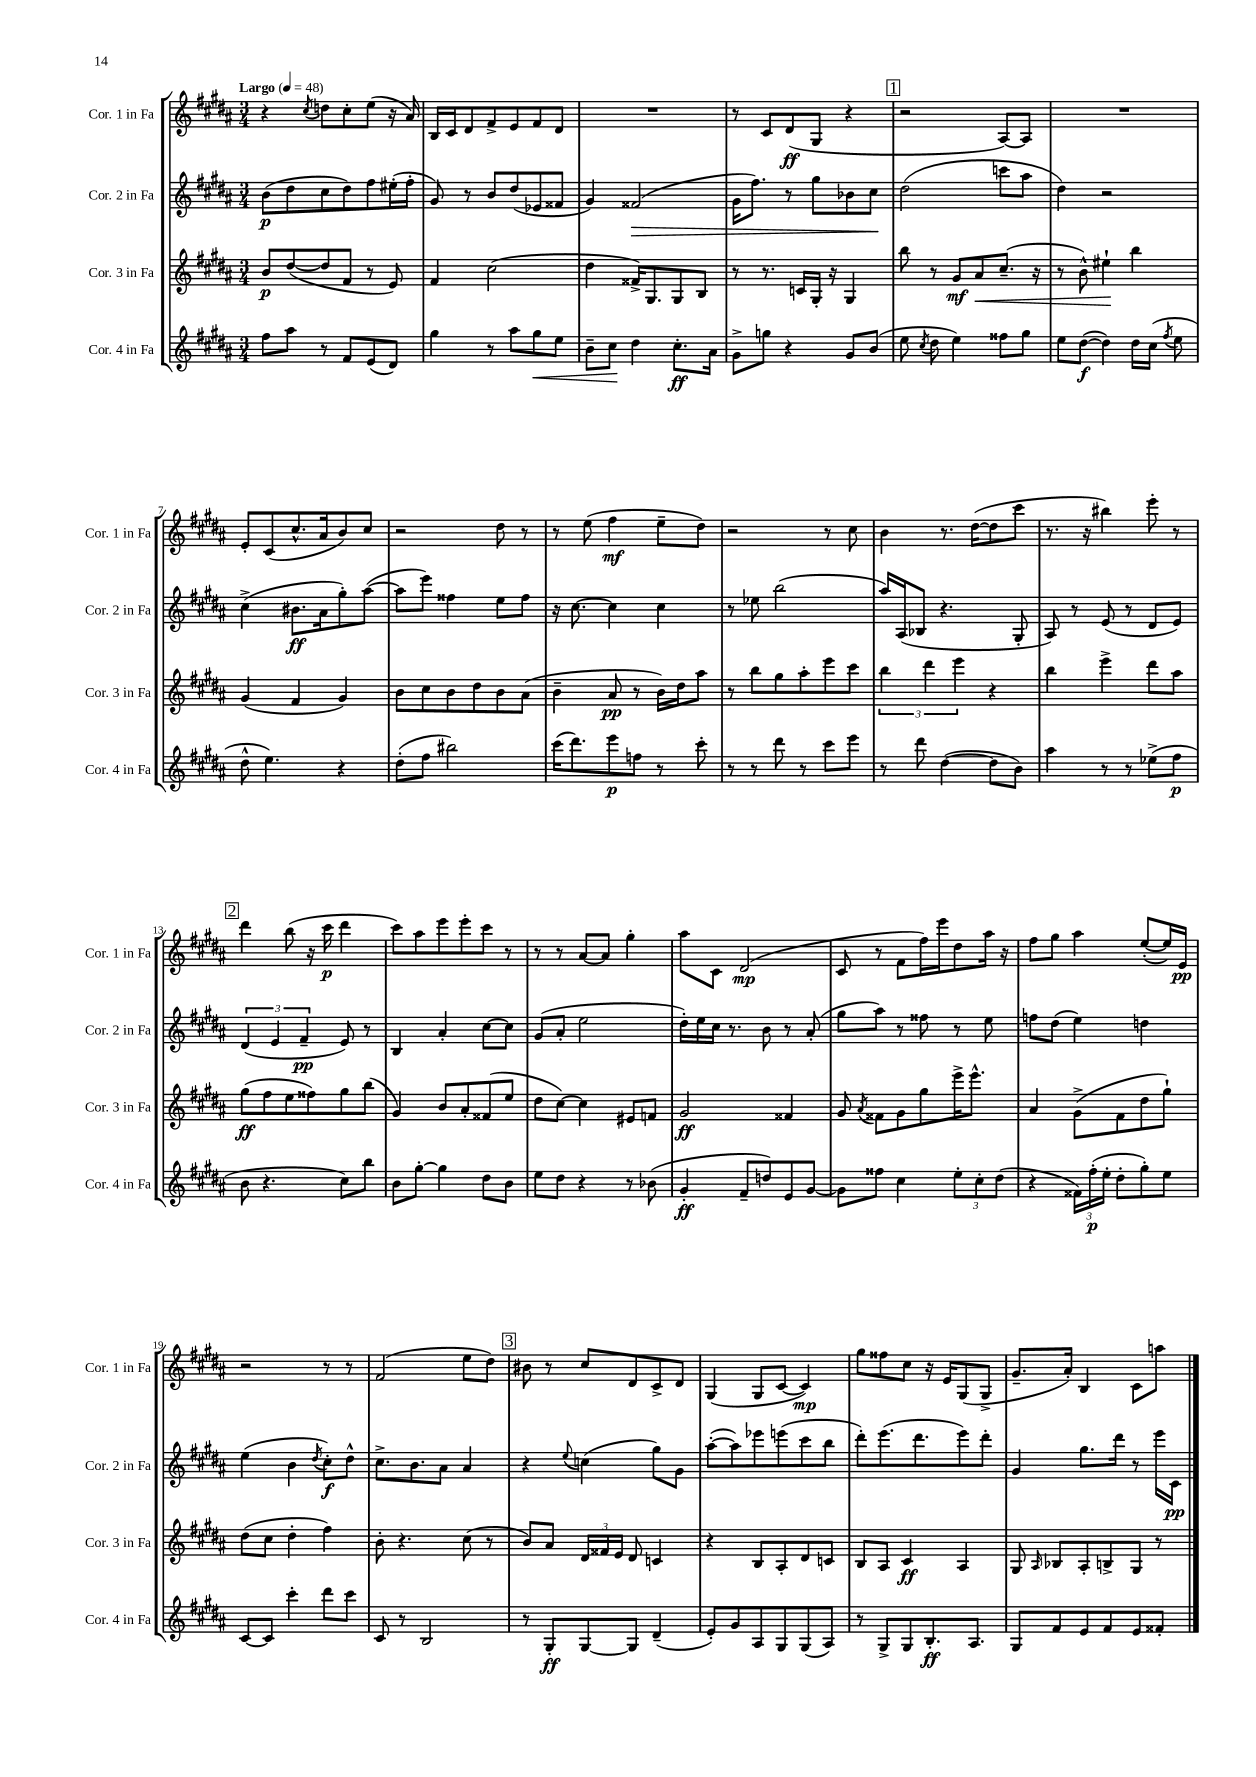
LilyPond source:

<<
\new StaffGroup <<
\new Staff = "s0" \with { instrumentName = "Cor. 1 in Fa" shortInstrumentName = "Cor. 1 in Fa" } {
    \clef treble \key b \major \numericTimeSignature \time 3/4 \tempo "Largo" 4 = 48
    \autoBeamOff r4 \acciaccatura { cis''8 } d''8[ cis''8-. e''8]( r16 ais'16) |
    b16[ cis'16 dis'8 fis'8-> e'8 fis'8 dis'8] |
    R2. |
    r8 cis'8[ dis'8\ff( gis8] r4 |
    \mark \markup { \box "1" } r2 ais8[~) ais8] |
    R2. |
    e'8[-. cis'8( cis''8.-^ ais'16 b'8) cis''8] |
    r2 dis''8 r8 |
    r8 e''8( fis''4\mf e''8[-- dis''8]) |
    r2 r8 cis''8 |
    b'4 r8. dis''16[~( dis''8 cis'''8] |
    r8. r16 bis''4) e'''8-. r8 |
    \mark \markup { \box "2" } dis'''4 b''8( r16 cis'''16\p dis'''4 |
    cis'''8[) ais''8 e'''8 e'''8-. cis'''8] r8 |
    r8 r8 ais'8[~ ais'8] gis''4-. |
    ais''8[ cis'8] dis'2\mp( |
    cis'8 r8 fis'8[ fis''16) e'''16 dis''8 ais''16] r16 |
    fis''8[ gis''8] ais''4 e''8[~-.( e''16) e'16]\pp |
    r2 r8 r8 |
    fis'2( e''8[ dis''8]) |
    \mark \markup { \box "3" } bis'8 r8 cis''8[ dis'8 cis'8-> dis'8] |
    gis4( gis8[ cis'8]~ cis'4\mp) |
    gis''8[ fisis''8 cis''8] r16 e'16[ gis8( gis8]-> |
    gis'8.[-- ais'16]-.) b4 cis'8[ a''8] \bar "|." |
}
\new Staff = "s1" \with { instrumentName = "Cor. 2 in Fa" shortInstrumentName = "Cor. 2 in Fa" } {
    \clef treble \key b \major \numericTimeSignature \time 3/4
    \autoBeamOff b'8[\p( dis''8 cis''8 dis''8) fis''8 eis''16-.( fis''16]-. |
    gis'8) r8 b'8[ dis''8( ees'8 fisis'8] |
    gis'4) fisis'2\>( |
    gis'16[ fis''8.]) r8 gis''8[ bes'8 cis''8]\! |
    \mark \markup { \box "1" } dis''2( c'''8[ ais''8] |
    dis''4) r2 |
    cis''4->( bis'8.[\ff ais'16 gis''8-.) ais''8]~( |
    ais''8[ e'''8]) fisis''4 e''8[ fisis''8] |
    r16 cis''8.~ cis''4 cis''4 |
    r8 ees''8 b''2( |
    ais''16[) ais16( bes8] r4. gis8-. |
    ais8) r8 e'8( r8 dis'8[ e'8]) |
    \mark \markup { \box "2" } \tuplet 3/2 { dis'4( e'4 fis'4--\pp } e'8) r8 |
    b4 ais'4-. cis''8[~ cis''8] |
    gis'8[( ais'8]-. e''2 |
    dis''16[-.) e''16 cis''16] r8. b'8 r8 ais'8-.( |
    gis''8[ ais''8]) r8 fisis''8 r8 e''8 |
    f''8[ dis''8]( e''4) d''4 |
    e''4( b'4 \acciaccatura { dis''8 } cis''8[-.\f) dis''8]-^ |
    cis''8.[-> b'8. ais'8] ais'4 |
    \mark \markup { \box "3" } r4 \appoggiatura { e''8 } c''4( gis''8[) gis'8] |
    ais''8[~-.( ais''8) ees'''8 e'''8( cis'''8 b''8] |
    dis'''8[-.) e'''8.( dis'''8. e'''8) dis'''8]-. |
    gis'4 gis''8.[ dis'''16] r8 e'''16[ cis'16]\pp \bar "|." |
}
\new Staff = "s2" \with { instrumentName = "Cor. 3 in Fa" shortInstrumentName = "Cor. 3 in Fa" } {
    \clef treble \key b \major \numericTimeSignature \time 3/4
    \autoBeamOff b'8[\p dis''8~( dis''8 fis'8] r8 e'8) |
    fis'4 cis''2( |
    dis''4 fisis'16[->) gis8. gis8 b8] |
    r8 r8. c'16[ gis16]-. r16 gis4 |
    \mark \markup { \box "1" } b''8 r8 gis'8[\mf ais'8\< cis''8.]--( r16 |
    r8 b'8-^) eis''4-!\! b''4 |
    gis'4( fis'4 gis'4) |
    b'8[ cis''8 b'8 dis''8 b'8 ais'8]( |
    b'4-- ais'8\pp r8 b'16[) dis''16 ais''8] |
    r8 b''8[ gis''8 ais''8-. e'''8 cis'''8] |
    \tuplet 3/2 { b''4 dis'''4 e'''4 } r4 |
    b''4 e'''4-> dis'''8[ ais''8] |
    \mark \markup { \box "2" } gis''8[\ff( fis''8 e''8 fisis''8) gis''8 b''8]( |
    gis'4) b'8[ ais'8-. fisis'8( e''8] |
    dis''8[ cis''8]~) cis''4 eis'8[ f'8] |
    gis'2\ff fisis'4 |
    gis'8 \acciaccatura { ais'8 } fisis'8[ gis'8 gis''8 e'''16-> e'''8.]-^ |
    ais'4 gis'8[->( fis'8 dis''8 gis''8]-!) |
    dis''8[( cis''8] dis''4-. fis''4) |
    b'8-. r4. cis''8( r8 |
    \mark \markup { \box "3" } b'8[) ais'8] \tuplet 3/2 { dis'16[ fisis'16 e'16] } dis'8 c'4 |
    r4 b8[ ais8-. dis'8 c'8] |
    b8[ ais8] cis'4\ff ais4 |
    gis8 \grace { ais16 } bes8[ ais8-. b8-> gis8] r8 \bar "|." |
}
\new Staff = "s3" \with { instrumentName = "Cor. 4 in Fa" shortInstrumentName = "Cor. 4 in Fa" } {
    \clef treble \key b \major \numericTimeSignature \time 3/4
    \autoBeamOff fis''8[ ais''8] r8 fis'8[ e'8( dis'8]) |
    gis''4 r8 ais''8[ gis''8\< e''8] |
    b'8[-- cis''8]\! dis''4 cis''8.[-.\ff ais'16] |
    gis'8[-> g''8] r4 gis'8[ b'8]( |
    \mark \markup { \box "1" } e''8 \acciaccatura { cis''8 } dis''8 e''4) fisis''8[ gis''8] |
    e''8[ dis''8]~\f( dis''4) dis''16[ cis''16]( \acciaccatura { fis''8 } e''8 |
    dis''8-^ e''4.) r4 |
    dis''8[-.( fis''8] bis''2) |
    cis'''16[( dis'''8.) e'''8\p f''8] r8 cis'''8-. |
    r8 r8 dis'''8 r8 cis'''8[ e'''8] |
    r8 dis'''8 dis''4~( dis''8[ b'8]) |
    ais''4 r8 r8 ees''8[->( fis''8]\p |
    \mark \markup { \box "2" } b'8 r4. cis''8[) b''8] |
    b'8[ gis''8]~-. gis''4 dis''8[ b'8] |
    e''8[ dis''8] r4 r8 bes'8( |
    gis'4-.\ff fis'8[-- d''8) e'8 gis'8]~ |
    gis'8[ fisis''8] cis''4 \tuplet 3/2 { e''8[-. cis''8-. dis''8]( } |
    r4 \tuplet 3/2 { fisis'16[) fis''16-.\p( e''16]-. } dis''8[-. gis''8-.) e''8] |
    cis'8[~ cis'8] cis'''4-. dis'''8[ cis'''8] |
    cis'8 r8 b2 |
    \mark \markup { \box "3" } r8 gis8[-.\ff gis8~ gis8] dis'4--( |
    e'8[-.) gis'8 ais8 gis8 gis8( ais8]) |
    r8 gis8[-> gis8 b8.-.\ff ais8.] |
    gis8[ fis'8 e'8 fis'8 e'8 fisis'8]-. \bar "|." |
}
>>
>>
